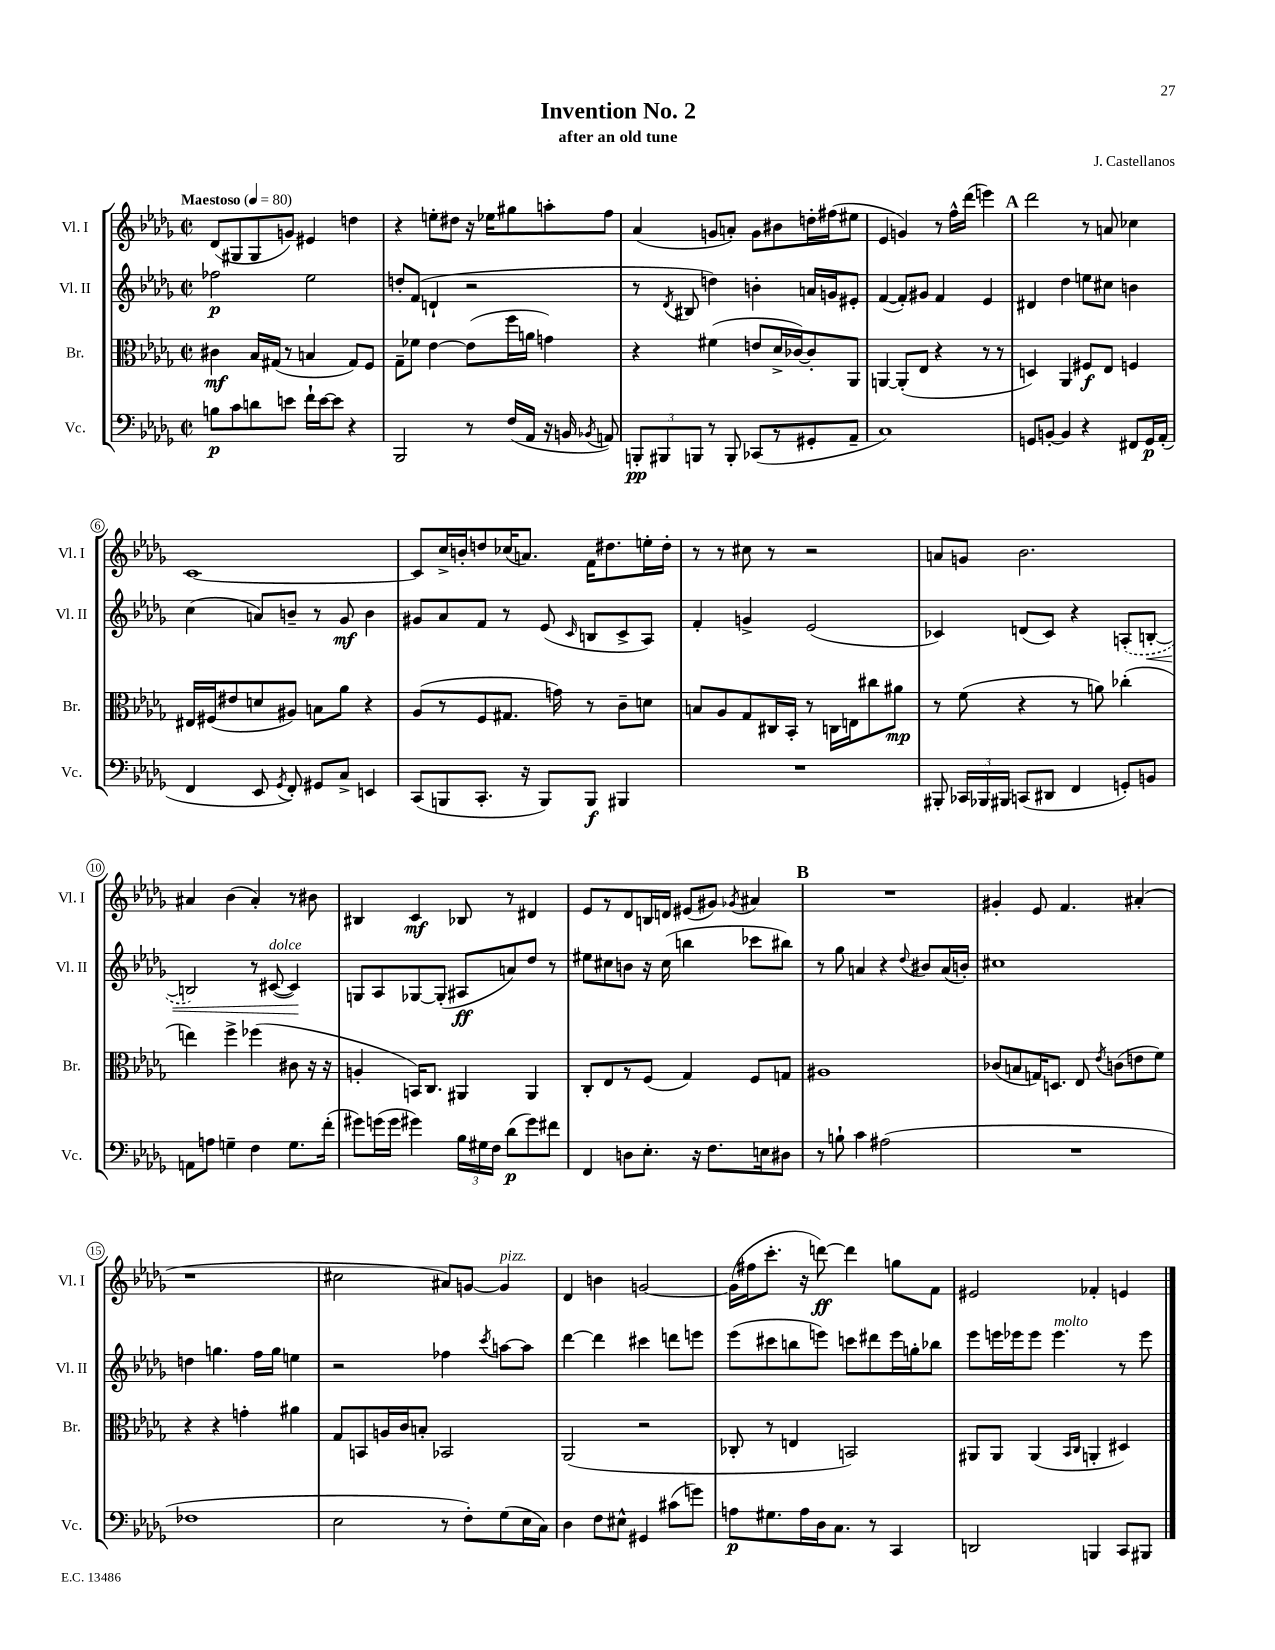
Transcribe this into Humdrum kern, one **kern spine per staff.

**kern	**kern	**kern	**kern
*staff4	*staff3	*staff2	*staff1
*clefF4	*clefC3	*clefG2	*clefG2
*k[b-e-a-d-g-]	*k[b-e-a-d-g-]	*k[b-e-a-d-g-]	*k[b-e-a-d-g-]
*M2/2	*M2/2	*M2/2	*M2/2
*met(c|)	*met(c|)	*met(c|)	*met(c|)
*MM80	*MM80	*MM80	*MM80
8B	4c#	2ff-	(8d-
8c	.	.	8G#
8d	16B-	.	8G#
.	(16G#	.	.
8e	8r	.	8g)
16f`	4B	2ee-	4e#
[16e	.	.	.
8e]	.	.	.
4r	8G#)	.	4dd
.	8F	.	.
=	=	=	=
2BBB-	8G-~	8dd'	4r
.	8f-	(8f	.
.	[4e-	4d`	8ee'
.	.	.	8dd#
8r	(8e-]	2r	16r
.	.	.	16ee-
(16F	16ff	.	8gg#
16AA-	16a	.	.
16r	4g)	.	8aa'
16BB	.	.	.
8qBB-	.	.	.
8AA)	.	.	8ff
=	=	=	=
12BBB'	4r	8r	(4a-
12BBB#	.	.	.
.	.	8qd-	.
.	.	8B#	.
12BBB	.	.	.
8r	(4f#	4dd)	8g
8BBB'	.	.	8a')
(8CC-	8e	4b'	8g
8r	16d-^	.	8b#
.	[16c-)	.	.
8GG#'	8c-']	16a	16dd'
.	.	16g	(16ff#
8AA-~	8AA-	8e#'	8ee#
=	=	=	=
1C)	[4AA	([4f	4e-
.	(8AA']	8f'])	4g)
.	8E-	8g#	.
.	4r	4f	8r
.	.	.	16ff^^
.	.	.	(16ddd-
.	8r	4e-	4eee)
.	8r	.	.
=	=	=	=
8GG	4D)	4d#	2ddd-
[8BB'	.	.	.
4BB]	4AA-	4dd-	.
4r	8F#	8ee	8r
.	8E-	8cc#	8a
8FF#	4F	4b	4cc-
16GG	.	.	.
(16AA-'	.	.	.
=	=	=	=
4FF	16E#	(4cc	[1c
.	(16F#	.	.
.	8e#	.	.
8EE-	8d	8a)	.
8qGG-	.	.	.
8FF')	8A#)	8b~	.
8GG#	8B	8r	.
8C^	8a-	8g-	.
4EE	4r	4b	.
=	=	=	=
(8CC	(8A-	8g#	8c]
8BBB	8r	8a-	16cc^
.	.	.	16b'
8.CC'	8F	8f	8dd
.	8.G#	8r	(16cc-
16r	.	.	8.a)
8BBB)	.	(8e-	.
.	16g)	.	.
.	.	16qqc	.
8BBB	8r	8B	16f
.	.	.	8.dd#
4BBB#	8c~	8c^	.
.	8d	8A-)	16ee'
.	.	.	16dd#'
=	=	=	=
1r	8B	4f'	8r
.	8A-	.	8r
.	8G-	4g^	8cc#
.	16C#	.	8r
.	16BB-'	.	.
.	8r	(2e-	2r
.	16C	.	.
.	16E	.	.
.	8cc#	.	.
.	8a#	.	.
=	=	=	=
8BBB#'	8r	4c-)	8a
24CC-	(8f	.	8g
24BBB-	.	.	.
24BBB#	.	.	.
(8CC	4r	(8d	2.b-
8DD#	.	8c-)	.
4FF	8r	4r	.
.	8a)	.	.
8GG')	(4cc-'	(8A'	.
8BB	.	[8B'	.
=	=	=	=
8AA	4ee)	2B])	4a#
8A	.	.	.
4G~	4ff^	.	(4b-
4F	(4ff-	8r	4a#')
.	.	([8c#	.
8.G	8c#	4c#])	8r
.	16r	.	8b#
(16f'	16r	.	.
=	=	=	=
8g#)	4A'	8G	4B#
(16g	.	8A-	.
16g	.	.	.
4g#)	16BB)	[8G-	4c
.	8.C	.	.
.	.	(8G-']	.
24B-	4AA#	8A#	8B-
24G#	.	.	.
24F	.	.	.
(8d-	.	8a)	8r
8g#)	4AA#	8dd-	4d#
8f#	.	8r	.
=	=	=	=
4FF	8C'	8ee#	8e-
.	8E-	8cc#	8r
8D	8r	8b	8d-
8.E-'	(8F	16r	16B
.	.	(16cc#	16d
.	4G-)	4bb	(8e#
16r	.	.	.
8.F	.	.	8g#)
.	.	.	8qg-
.	8F	8ccc-	4a#
16E	.	.	.
8D#	8G	8bb#)	.
=	=	=	=
8r	1A#	8r	1r
8B`	.	8gg-	.
4c	.	4a	.
(2A#	.	4r	.
.	.	8qqdd-	.
.	.	8b#	.
.	.	(16a	.
.	.	16b')	.
=	=	=	=
1r	(8c-	1cc#	4g#'
.	8B	.	.
.	16G)	.	8e-
.	8.D	.	.
.	.	.	4.f
.	8E-	.	.
.	8qe-	.	.
.	(8c	.	.
.	8e	.	(4a#'
.	8f)	.	.
=	=	=	=
1F-	4r	4dd	1r
.	4r	4.gg	.
.	4g'	.	.
.	.	16ff	.
.	.	16gg	.
.	4a#	4ee	.
=	=	=	=
2E-	8G-	2r	2cc#
.	8BB	.	.
.	16A	.	.
.	16c	.	.
.	8B'	.	.
8r	2BB-	4ff-	8a#)
8F')	.	.	[8g
.	.	8qccc	.
(8G-	.	[8aa	4g]
16E-	.	8aa]	.
16C)	.	.	.
=	=	=	=
4D-	(2AA-	[4ddd-	4d-
8F	.	4ddd-]	4b
8E#^^	.	.	.
4GG#	2r	4ccc#	[2g
(8c#	.	8ddd	.
8g)	.	8eee	.
=	=	=	=
8A	8C-'	(8eee-	(16g]
.	.	.	16ff#
8.G#	8r	8ccc#	8.ccc'
.	4E	8bb	.
16A	.	.	16r
16D-	.	8eee)	[8ddd)
8.C	.	.	.
.	2BB)	8ccc	4ddd]
8r	.	8ddd#	.
4CC	.	16eee	8gg
.	.	16gg'	.
.	.	8bb-	8f
=	=	=	=
2DD	8AA#	8eee-	2e#
.	8AA#	16eee	.
.	.	16eee-	.
.	(4AA#	8eee-	.
.	.	4.eee-	.
.	16qqBB-	.	.
.	16qqC	.	.
4BBB	4AA'	.	4f-'
8CC	4D#)	8r	4e
8BBB#	.	8eee-	.
==	==	==	==
*-	*-	*-	*-
